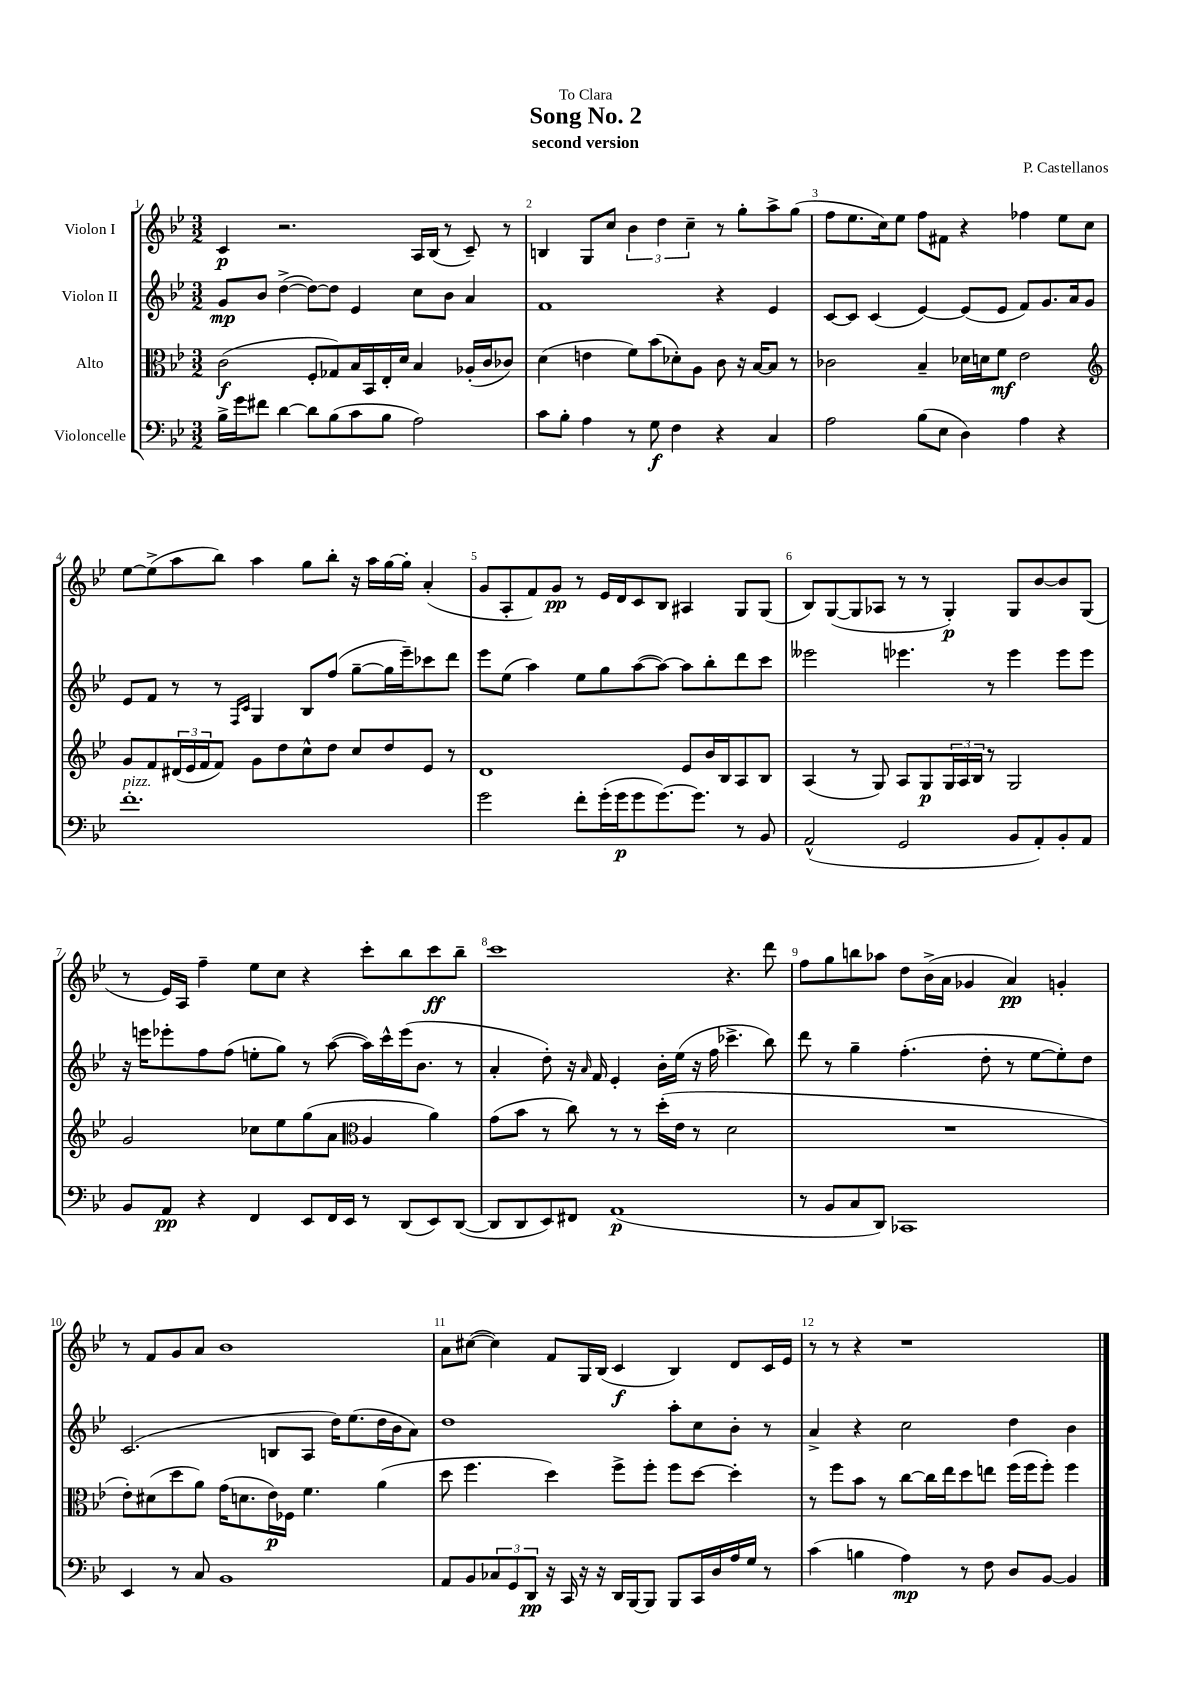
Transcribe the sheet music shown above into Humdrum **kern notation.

**kern	**kern	**kern	**kern
*staff4	*staff3	*staff2	*staff1
*clefF4	*clefC3	*clefG2	*clefG2
*k[b-e-]	*k[b-e-]	*k[b-e-]	*k[b-e-]
*M3/2	*M3/2	*M3/2	*M3/2
16B-^\LL	(2c\	8g/L	4c/
16g\J	.	.	.
8f#\J	.	8b-/J	.
[4d\	.	([4dd^\	2.r
8d\]L	8F'/L	8dd\_L)	.
(8B-\	8G-/)	8dd\]J	.
8c\	16B-/L	4e-/	.
.	16BB-/	.	.
8B-\J	16E-'/	.	.
.	16d/JJ	.	.
2A\)	4B-/	8cc\L	16A/LL
.	.	.	(16B-/JJ
.	.	8b-\J	8r
.	(16A-'/LL	4a/	8c~/)
.	16c/J	.	.
.	8c-/J)	.	8r
=	=	=	=
8c\L	(4d\	1f	4B/
8B-'\J	.	.	.
4A\	4e\	.	8G/L
.	.	.	8cc/J
8r	8f\L)	.	6b-\
8G\	(8b-\	.	.
.	.	.	6dd\
4F\	8d-'\)	.	.
.	.	.	6cc~\
.	8A\J	.	.
4r	8c\	4r	8r
.	16r	.	8gg'\L
.	[16B-/LK	.	.
4C/	8B-/]J	4e-/	8aa^\
.	8r	.	(8gg\J
=	=	=	=
2A\	2c-\	[8c/L	8ff\L
.	.	8c/]J	8.ee-\
.	.	(4c/	.
.	.	.	16cc\k)
.	.	.	8ee-\J
(8B-\L	4B-~/	[4e-/)	8ff\L
8E-\J	.	.	8f#\J
4D\)	16d-\LL	(8e-/]L	4r
.	16d\J	.	.
.	8f\J	8e-/J	.
4A\	2e-\	8f/L)	4ff-\
.	.	8.g/	.
4r	.	.	8ee-\L
.	.	16a/k	.
.	.	8g/J	8cc\J
=	=	=	=
*	*clefG2	*	*
1.f'	8g/L	8e-/L	[8ee-\L
.	8f/	8f/J	(8ee-^\]
.	(24d#/L	8r	8aa\
.	24e-/	.	.
.	24f/J	.	.
.	8f/J)	8r	8bb-\J)
.	.	16qqF/LL	.
.	.	16qqc/JJ	.
.	8g\L	4G/	4aa\
.	8dd\	.	.
.	8cc^^\	8B-/L	8gg\L
.	8dd\J	(8ff/J	8bb-'\J
.	8cc/L	[8gg~\L	16r
.	.	.	16aa\LL
.	8dd/	16gg\]L	[16gg\
.	.	16eee-~\J)	16gg'\]JJ
.	8e-/J	8ccc-\	(4a'/
.	8r	8ddd\J	.
=	=	=	=
2g\	1d	8eee-\L	8g/L
.	.	(8ee-\J	8A'/
.	.	4aa\)	8f/)
.	.	.	8g/J
8f'\L	.	8ee-\L	8r
(16g'\L	.	8gg\	16e-/LL
16g\J	.	.	16d/J
8g\	.	([8aa\	8c/
[8.g\)	.	8aa\_J)	8B-/J
.	8e-/L	8aa\]L	4A#/
8.g\]J	.	.	.
.	16b-/L	8bb-'\	.
.	16B-/J	.	.
8r	8A/	8ddd\	8G/L
8BB-/	8B-/J	8ccc\J	(8G/J
=	=	=	=
(2AA^^/	(4A/	2eee--\	8B-/L)
.	.	.	([8G/
.	8r	.	8G/]
.	8G/)	.	8A-/J
2GG/	8A/L	4.eee-\	8r
.	8G/	.	8r
.	24G/L	.	4G'/)
.	24A/	.	.
.	24B-/JJ	.	.
.	8r	8r	.
8BB-/L	2G/	4eee-\	8G/L
8AA'/)	.	.	[8b-/
8BB-'/	.	8eee-\L	8b-/]
8AA/J	.	8eee-\J	(8G/J
=	=	=	=
8BB-/L	2g/	16r	8r
.	.	16eee\LK	.
8AA/J	.	8eee-'\	16e-/LL)
.	.	.	16A/JJ
4r	.	8ff\	4ff~\
.	.	(8ff\J	.
4FF/	8cc-\L	8ee'\L	8ee-\L
.	8ee-\	8gg\J)	8cc\J
8EE-/L	(8gg\	8r	4r
16FF/L	8a\J	([8aa\	.
16EE-/JJ	.	.	.
*	*clefC3	*	*
8r	4A/	16aa\]LL)	8ccc'\L
.	.	16ccc^^\	.
(8DD/L	.	(16eee-\J	8bb-\
.	.	8.b-\J	.
8EE-/)	4a\)	.	8ccc\
([8DD/J	.	8r	8bb-~\J
=	=	=	=
8DD/]L	(8g\L	4a'/	1ccc
8DD/	8b-\J	.	.
8EE-/)	8r	8dd'\)	.
8FF#/J	8cc\)	16r	.
.	.	16qqa/	.
.	.	16f/	.
(1AA	8r	4e-'/	.
.	8r	.	.
.	(16dd'\LL	16b-'\LL	.
.	16e-\JJ	(16ee-\JJ	.
.	8r	16r	.
.	.	16ff\	.
.	2d\	4.ccc-^\	4.r
.	.	8bb-\)	8ddd\
=	=	=	=
8r	1.r	8ddd\	8ff\L
8BB-/L	.	8r	8gg\
8C/	.	4gg~\	8bb\
8DD/J)	.	.	8aa-\J
1CC-	.	(4.ff'\	8dd\L
.	.	.	(16b-^\L
.	.	.	16a\JJ
.	.	.	4g-/
.	.	8dd'\	.
.	.	8r	4a/)
.	.	[8ee-\L	.
.	.	8ee-'\])	4g'/
.	.	8dd\J	.
=	=	=	=
4EE-/	8e-'\L)	(2.c/	8r
.	(8d#\	.	8f/L
8r	8dd\	.	8g/
8C/	8a\J)	.	8a/J
1BB-	(16g\LK	.	1b-
.	8.d\	.	.
.	16e-\L)	8B/L	.
.	16F-\JJ	.	.
.	4.f\	8A/J	.
.	.	16dd\LK)	.
.	.	(8.ee-\	.
.	(4a\	16dd\L	.
.	.	16b-\J	.
.	.	8a\J)	.
=	=	=	=
8AA/L	8dd\	1dd	8a\L
8BB-/	4.ff\	.	([8cc#\J
12C-/	.	.	4cc#\])
12GG/	.	.	.
12DD/J	.	.	.
16r	4dd\)	.	8f/L
16CC/	.	.	.
16r	.	.	16G/L
16r	.	.	(16B-/JJ
16DD/LL	8ff^\L	.	4c/
[16BBB-/J	.	.	.
8BBB-/]J	8ff'\J	.	.
8BBB-/L	8ff\L	8aa'\L	4B-/)
16CC/L	[8dd\J	8cc\	.
16D/	.	.	.
16A/	4dd'\]	8b-'\J	8d/L
16G/JJ	.	.	.
8r	.	8r	16c/L
.	.	.	16e-/JJ
=	=	=	=
(4c\	8r	4a^/	8r
.	8ff\L	.	8r
4B\	8b-\J	4r	4r
.	8r	.	.
4A\)	[8cc\L	2cc\	1r
.	16cc\]L	.	.
.	16ee-\J	.	.
8r	8dd\	.	.
8F\	8ee\J	.	.
8D/L	(16ff\LL	4dd\	.
.	16ff\J	.	.
[8BB-/J	8ff'\J)	.	.
4BB-/]	4ff\	4b-\	.
==	==	==	==
*-	*-	*-	*-
